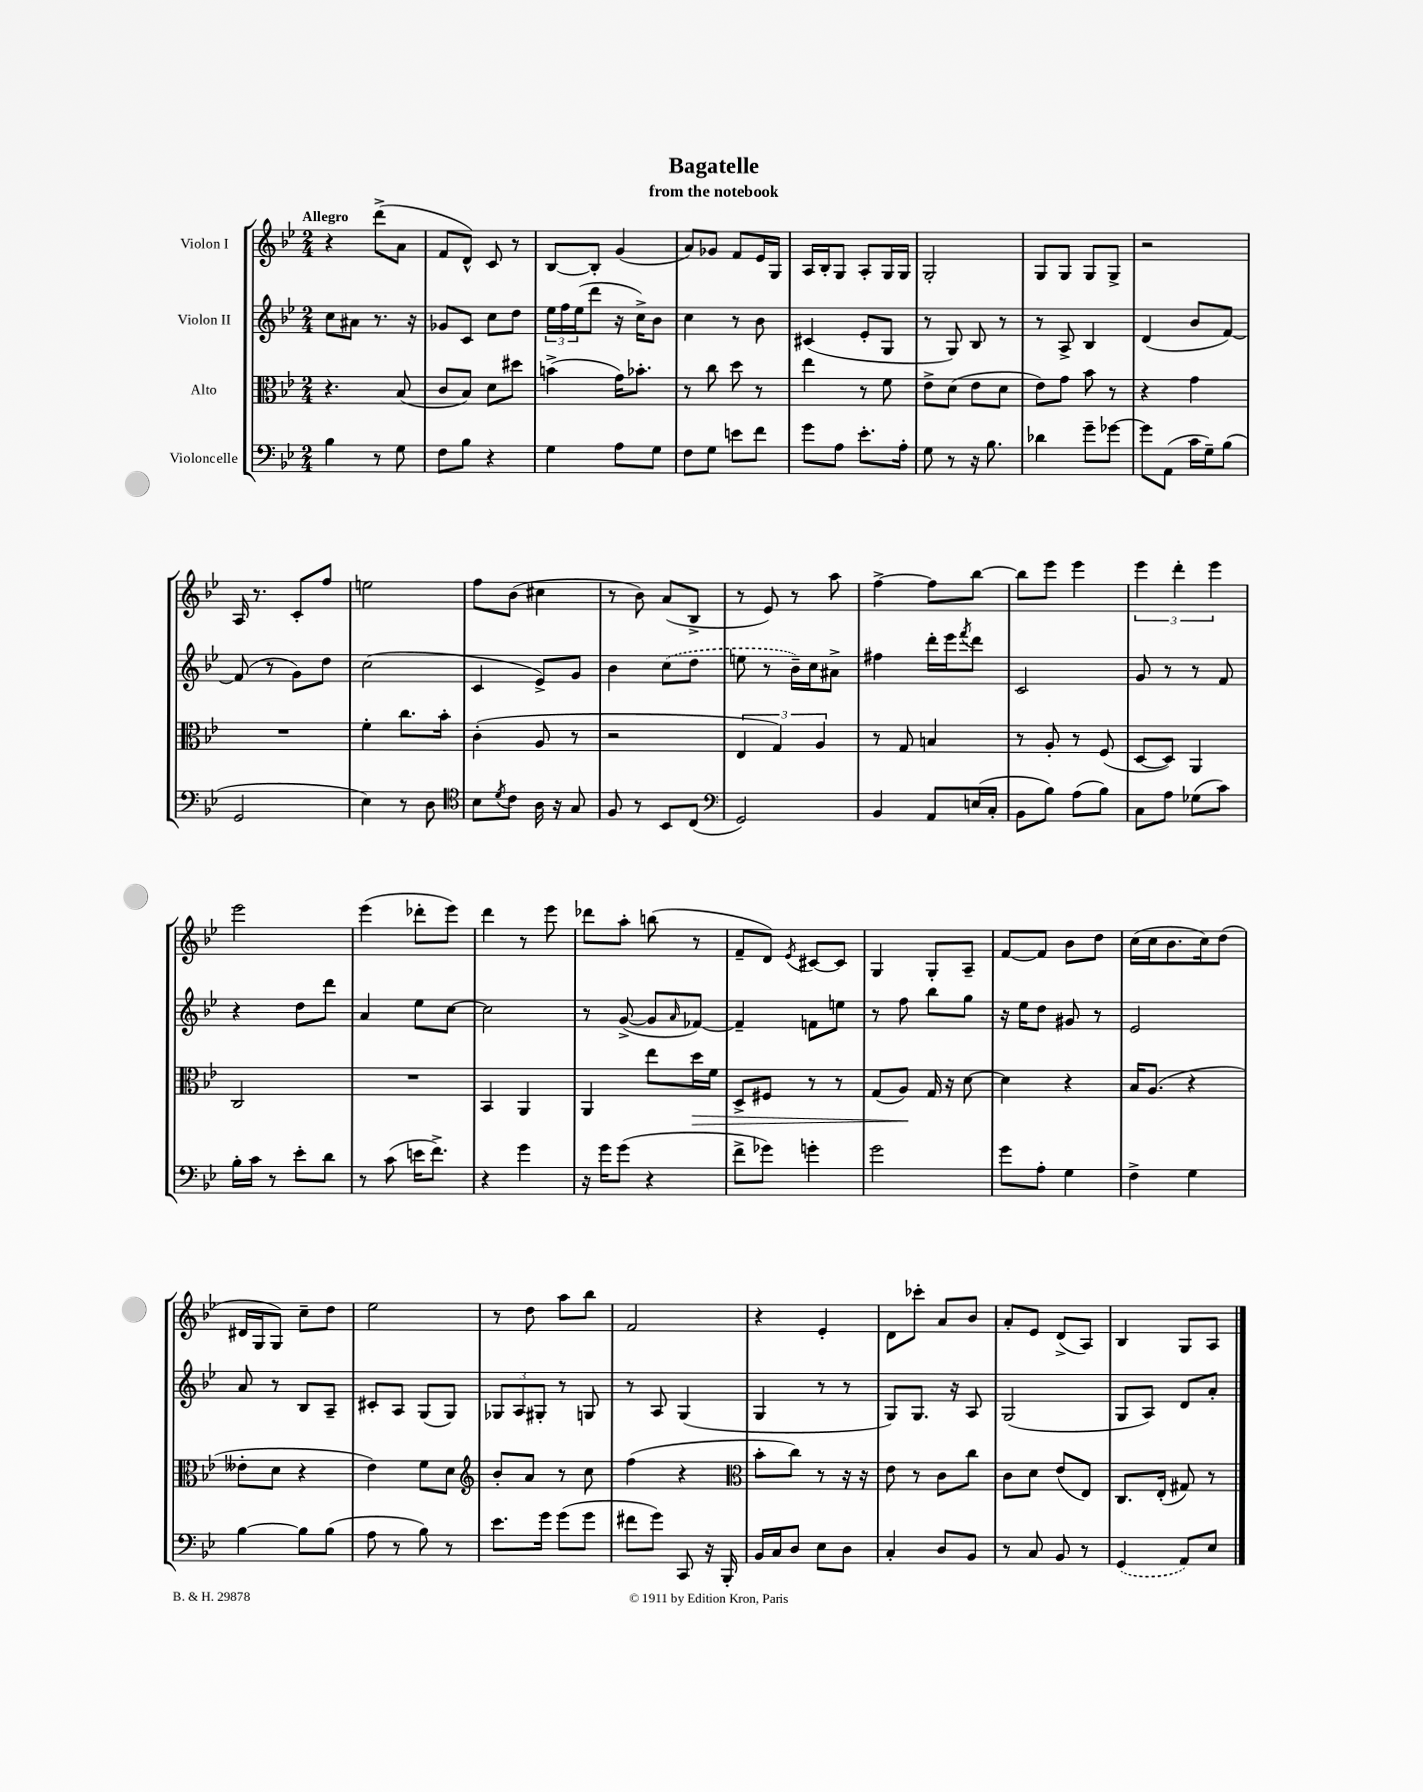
\header { title = "Bagatelle" subtitle = "from the notebook" }
<<
\new StaffGroup <<
\new Staff = "s0" \with { instrumentName = "Violon I" } {
    \clef treble \key bes \major \numericTimeSignature \time 2/4 \tempo "Allegro"
    r4 d'''8->( a'8 |
    f'8 d'8-^) c'8 r8 |
    bes8~ bes8-. g'4( |
    a'8) ges'8 f'8 ees'16 g16 |
    a16 bes16-. g8 a8-. g16 g16 |
    g2-. |
    g8 g8 g8 g8-> |
    r2 |
    a16 r8. c'8-. f''8 |
    e''2 |
    f''8 bes'8( cis''4 |
    r8 bes'8) a'8( bes8-> |
    r8 ees'8) r8 a''8 |
    f''4~-> f''8 bes''8~ |
    bes''8 ees'''8 ees'''4 |
    \tuplet 3/2 { ees'''4 d'''4-. ees'''4 } |
    ees'''2 |
    ees'''4( des'''8-. ees'''8) |
    d'''4 r8 ees'''8 |
    des'''8 a''8-. b''8( r8 |
    f'8-- d'8) \acciaccatura { ees'8 } cis'8~ cis'8 |
    g4 g8-. a8-- |
    f'8~ f'8 bes'8 d''8 |
    c''16( c''16 bes'8. c''16) d''8( |
    dis'16 g16 g8) c''8-- d''8 |
    ees''2 |
    r8 d''8 a''8 bes''8 |
    f'2 |
    r4 ees'4-. |
    d'8 ces'''8-. a'8 bes'8 |
    a'8-. ees'8 d'8->( a8) |
    bes4 g8 a8 \bar "|." |
}
\new Staff = "s1" \with { instrumentName = "Violon II" } {
    \clef treble \key bes \major \numericTimeSignature \time 2/4
    c''8 ais'8 r8. r16 |
    ges'8 c'8 c''8 d''8 |
    \tuplet 3/2 { ees''16 f''16 ees''16( } d'''8 r16 c''16->) bes'8 |
    c''4 r8 bes'8 |
    cis'4( ees'8-. g8 |
    r8 g8) bes8 r8 |
    r8 a8-> bes4 |
    d'4( bes'8 f'8~) |
    f'8( r8 g'8) d''8 |
    c''2( |
    c'4 ees'8->) g'8 |
    bes'4 \once \slurDashed c''8( d''8 |
    e''8 r8 bes'16--) c''16 ais'8-> |
    fis''4 d'''16-. ees'''16 \acciaccatura { f'''8 } d'''8 |
    c'2 |
    g'8 r8 r8 f'8 |
    r4 d''8 d'''8 |
    a'4 ees''8 c''8~ |
    c''2 |
    r8 g'8~->( g'8 \grace { a'16 } fes'8~) |
    fes'4-- f'8 e''8 |
    r8 f''8 bes''8 g''8 |
    r16 ees''16 d''8 gis'8 r8 |
    ees'2 |
    a'8 r8 bes8 a8-- |
    cis'8-. a8 g8( g8) |
    \tuplet 3/2 { ges8 a8 gis8-. } r8 g8 |
    r8 a8 g4( |
    g4 r8 r8 |
    g8) g8. r16 a8 |
    g2( |
    g8 a8) d'8 a'8-. \bar "|." |
}
\new Staff = "s2" \with { instrumentName = "Alto" } {
    \clef alto \key bes \major \numericTimeSignature \time 2/4
    r4. bes8( |
    c'8 bes8) d'8 dis''8 |
    b'4->( g'16) bes'8.-. |
    r8 c''8 d''8 r8 |
    ees''4 r8 f'8 |
    ees'8-> d'8( ees'8 d'8 |
    ees'8) g'8 bes'8 r8 |
    r4 g'4 |
    R2 |
    f'4-. c''8. bes'16-. |
    c'4-.( a8 r8 |
    r2 |
    \tuplet 3/2 { ees4 g4) a4 } |
    r8 g8 b4 |
    r8 a8-. r8 f8( |
    d8~ d8) a,4 |
    c2 |
    R2 |
    bes,4 a,4 |
    a,4 ees''8 d''16\> f'16 |
    d8-> fis8 r8 r8 |
    g8( a8\!) g16 r16 d'8~ |
    d'4 r4 |
    bes16 a8.( r4 |
    eeses'8-. d'8 r4 |
    ees'4) f'8 d'8 |
    \clef treble bes'8-. a'8 r8 c''8 |
    f''4( r4 |
    \clef alto bes'8-. c''8) r8 r16 r16 |
    ees'8 r8 c'8 c''8 |
    c'8 d'8 ees'8( ees8) |
    c8. ees16-.( gis8) r8 \bar "|." |
}
\new Staff = "s3" \with { instrumentName = "Violoncelle" } {
    \clef bass \key bes \major \numericTimeSignature \time 2/4
    bes4 r8 g8 |
    f8 bes8 r4 |
    g4 a8 g8 |
    f8 g8 e'8 f'8 |
    g'8 a8 ees'8.-. a16-. |
    g8 r8 r16 bes8. |
    des'4 g'8-- ges'8~ |
    ges'8 a,8( c'16 g16--) bes8( |
    g,2 |
    ees4) r8 d8 |
    \clef tenor bes8 \acciaccatura { d'8 } c'8 a16 r16 g8 |
    f8 r8 bes,8 c8( |
    \clef bass g,2) |
    bes,4 a,8 e16( c16-. |
    bes,8 bes8) a8( bes8) |
    c8 a8 ges8( c'8) |
    bes16-. c'16 r8 ees'8-. d'8 |
    r8 c'8( e'16 f'8.->) |
    r4 g'4 |
    r16 g'16 g'8( r4 |
    f'8-> ges'8) g'4-. |
    g'2 |
    g'8 a8-. g4 |
    f4-> g4 |
    bes4~ bes8 bes8( |
    a8 r8 bes8) r8 |
    ees'8. g'16 g'8( g'8 |
    fis'8 g'8) c,8 r16 bes,,16-. |
    bes,16 c16 d8 ees8 d8 |
    c4-. d8 bes,8 |
    r8 c8 bes,8 r8 |
    \once \slurDashed g,4( a,8) ees8 \bar "|." |
}
>>
>>
\layout { \context { \Score \remove "Bar_number_engraver" } }
